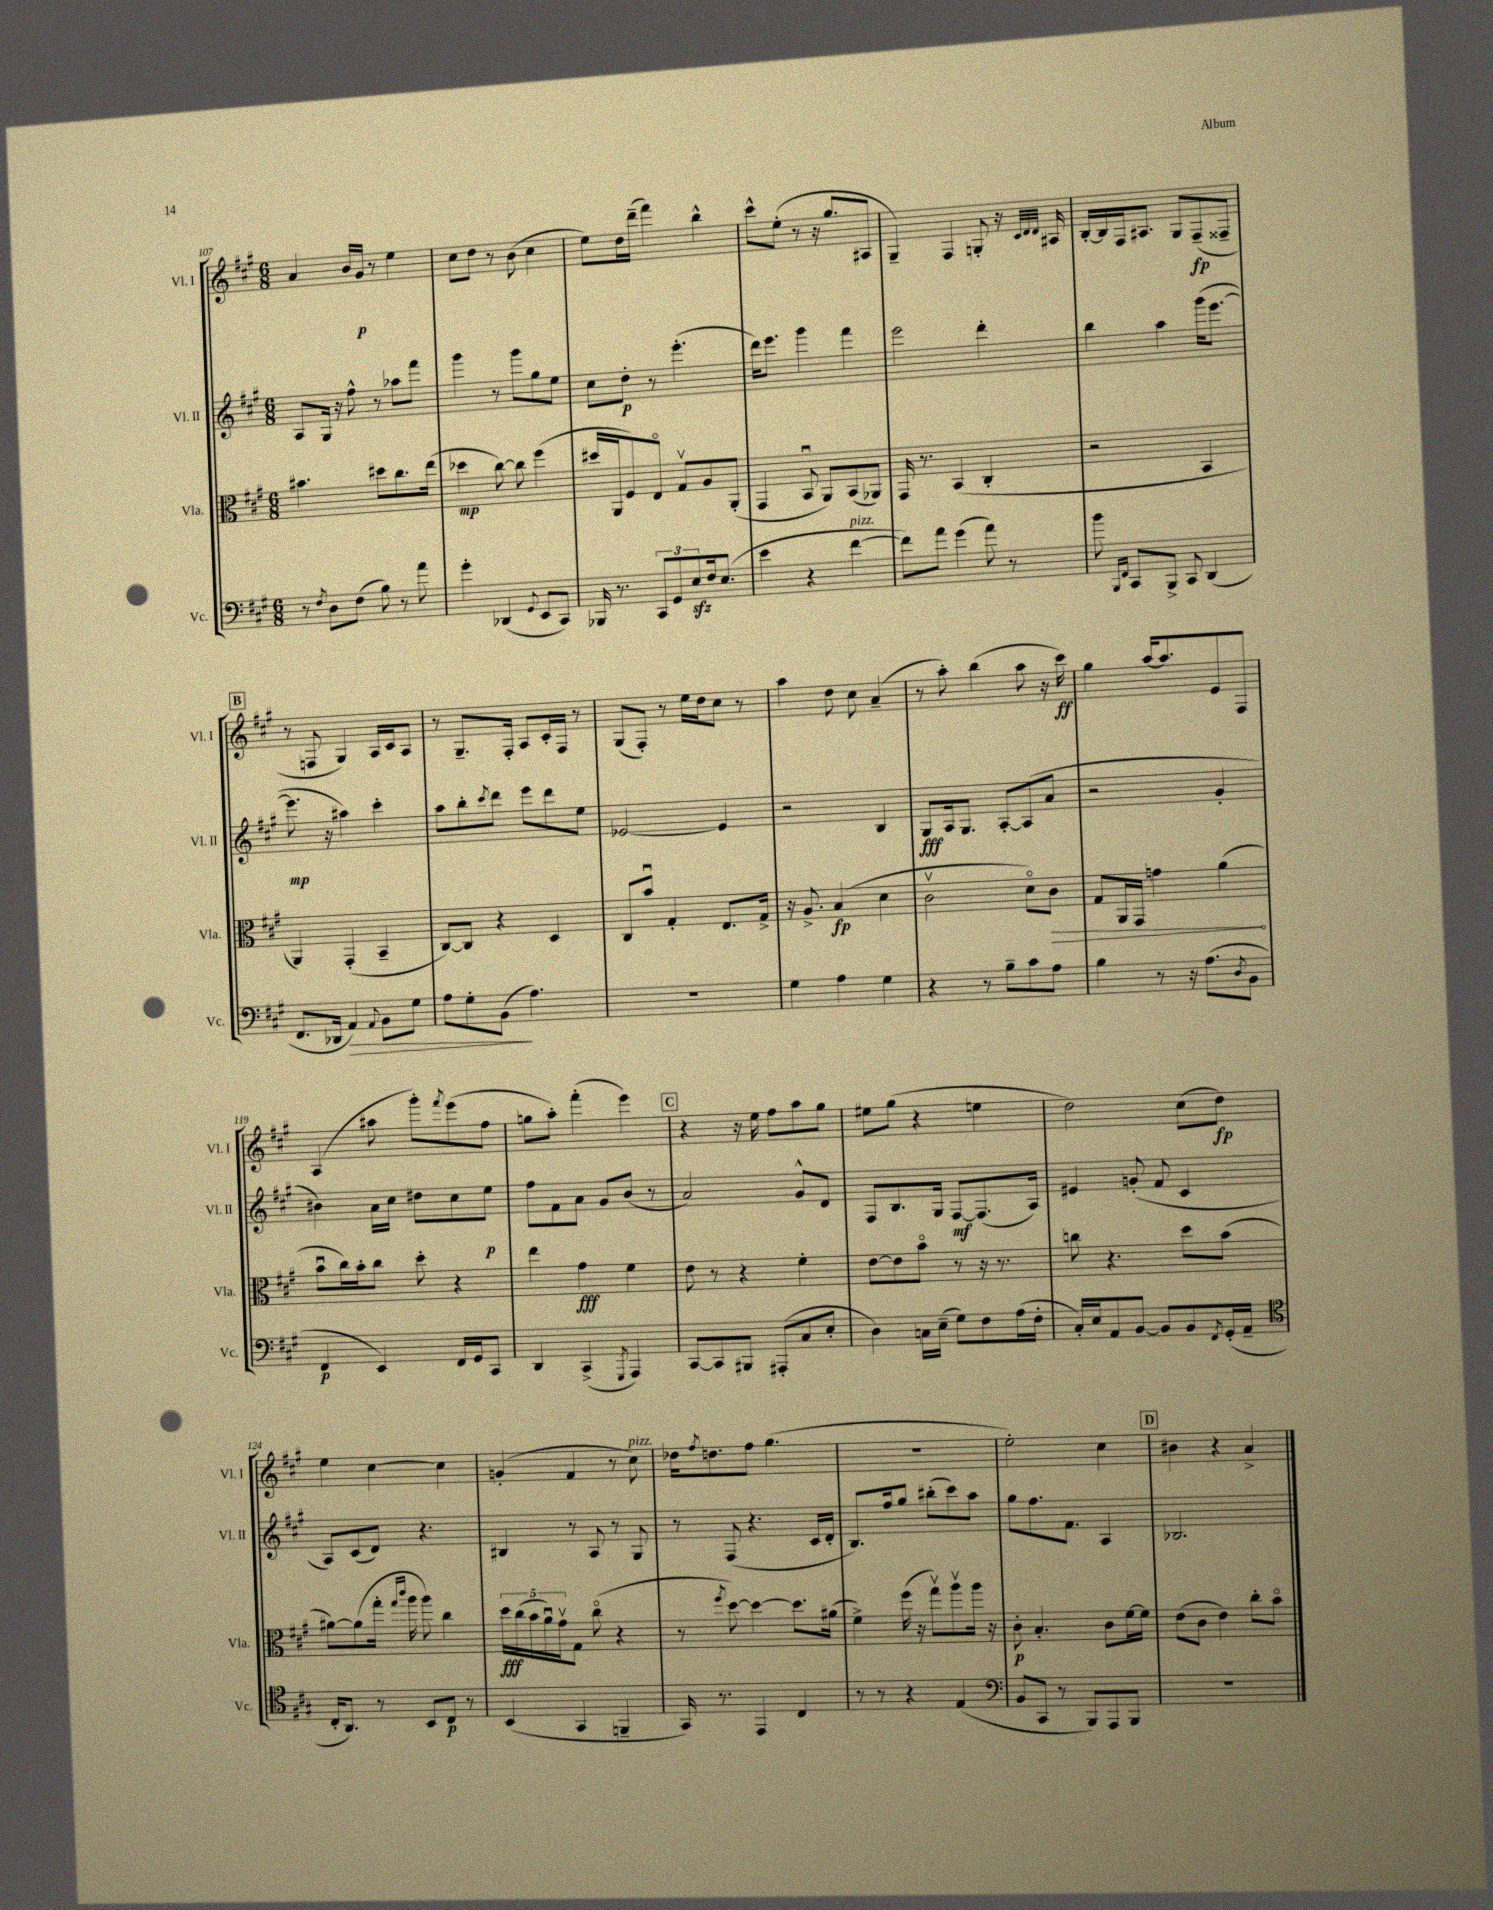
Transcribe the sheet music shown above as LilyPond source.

<<
\new StaffGroup <<
\new Staff = "s0" \with { instrumentName = "Vl. I" shortInstrumentName = "Vl. I" } {
    \clef treble \key a \major \numericTimeSignature \time 6/8
    a'4 b'16 gis'16\p r8 e''4 |
    cis''8 d''8 r8 b'8( cis''4 |
    e''8) d''16 d'''16--( fis'''4) b''4-^ |
    cis'''8-^ e''8-.( r8 r16 gis''8. ais8 |
    gis4--) fis4 g8-. r16 \grace { cis'32 d'32 d'32 } ais16 |
    b16~-. b16 fis16 ais8. gis8 fis8--\fp( fisis8-- |
    \mark \markup { \box "B" } r8 f8 gis4) a16 cis'16 a8 |
    r8 gis8.-- fis16-. a8 cis'16-. fis16 r8 |
    gis8( fis8-.) r8 e''16 d''16 cis''8 r8 |
    a''4 d''8 cis''8 a'4--( |
    r8 a''8-.) b''4( a''8 r16 cis'''16\ff) |
    gis''4 a''16~ a''8. e'8 fis8 |
    a4( ais''8 gis'''8-.) \acciaccatura { fis'''8 } e'''8( fis''8 |
    g''8 a''8-.) fis'''4-.( e'''4) |
    \mark \markup { \box "C" } r4 r16 e''16 fis''8 a''8 gis''8 |
    eis''8 gis''8( r4 e''4 |
    d''2) cis''8( d''8\fp) |
    e''4 cis''4~ cis''4 |
    g'4-.( fis'4 r8 cis''8^\markup { \italic "pizz." }) |
    des''16 \acciaccatura { fis''8 } d''8. fis''8 gis''4.( |
    R2. |
    e''2-.) cis''4 |
    \mark \markup { \box "D" } bis'4 r4 a'4-> \bar "|." |
}
\new Staff = "s1" \with { instrumentName = "Vl. II" shortInstrumentName = "Vl. II" } {
    \clef treble \key a \major \numericTimeSignature \time 6/8
    a8 gis16 r16 fis''8-^ r8 aes''8 fis'''8 |
    gis'''4 r8 gis'''8 gis''8 e''8 |
    cis''8 d''8-.\p r8 e'''4.-.( |
    d'''16) e'''8. gis'''4 fis'''4 |
    e'''2 d'''4-. |
    b''4 a''4 gis'''16( e'''8.~ |
    \mark \markup { \box "B" } e'''8.\mp r16 ais''4) cis'''4-. |
    a''8 b''8-. \acciaccatura { cis'''8 } d'''8 e'''8 d'''8 e''8 |
    ees'2~ ees'4 |
    r2 b4 |
    gis8\fff a16 gis8. a8~-. a8( a'8 |
    r2 gis'4-. |
    bis'4) a'16 cis''16 dis''8 cis''8 e''8\p |
    fis''8 fis'8 a'8 gis'8 b'8( r8 |
    \mark \markup { \box "C" } a'2) gis'8-^ d'8 |
    fis8 b8. gis16 fis8~\mf fis8.( a16) |
    eis'4 g'8-.( fis'8 cis'4 |
    a8) cis'8( d'8) r4. |
    bis4 r8 a8 r8 gis8 |
    r8 fis8( r4. cis'16 d'16-. |
    b8.) fis''16 gis''8 bis''8-.( cis'''8) a''8 |
    gis''8 fis''8. fis'8. a4 |
    \mark \markup { \box "D" } bes2. \bar "|." |
}
\new Staff = "s2" \with { instrumentName = "Vla." shortInstrumentName = "Vla." } {
    \clef alto \key a \major \numericTimeSignature \time 6/8
    bis'4. dis''8 cis''8. e''16( |
    des''4\mp cis''8~) cis''8 fis''4( |
    dis''16 a,16 fis8) e8\flageolet gis8\upbow a8 a,8-.( |
    gis,4 b,8\downbow a,8) b,8( aes,8) |
    gis,16 r8. b,4( cis4-. |
    r2 b,4 |
    \mark \markup { \box "B" } a,4) gis,4-.( b,4-- |
    cis8~) cis8 r4 d4 |
    cis8 b'8\downbow gis4-. e8. gis16-> |
    r16 a8.-> b4\fp( d'4 |
    cis'2\upbow d'8\flageolet) \once \override Hairpin.circled-tip = ##t cis'8\> |
    gis8 a,16 gis,16 g'4 a'4\!( |
    b'8\downbow cis''16) b'16-. cis''8 d''8-. r4 |
    e''4 gis'4\fff fis'4 |
    \mark \markup { \box "C" } e'8 r8 r4 fis'4-. |
    e'8~ e'8 b'8\flageolet r8 r16 r8. |
    c''8 r4. d''8 b'8( |
    ais'8~) ais'8( gis''16-. \grace { gis''16 cis'''16 } a''16 a''8) cis''4 |
    \tuplet 5/4 { d''16\fff cis''16( b'16 a'16\downbow) gis'16\upbow } gis8 cis''8\flageolet( r4 |
    r8 \acciaccatura { fis''8 } d''8~) d''4~ d''8. ais'16( |
    fis'4->) fis''16( r16 gis''8\upbow) a''8\upbow a''16 r16 |
    cis'8-.\p b4.-. cis'8 fis'16~ fis'16 |
    \mark \markup { \box "D" } e'8( cis'8 e'4) cis''8-. b'8\flageolet \bar "|." |
}
\new Staff = "s3" \with { instrumentName = "Vc." shortInstrumentName = "Vc." } {
    \clef bass \key a \major \numericTimeSignature \time 6/8
    r8 \acciaccatura { fis8 } d8 fis8( b8) r8 a'8 |
    gis'4-. des,4( \appoggiatura { gis,8 } e,8 cis,8) |
    bes,,16 r8. \tuplet 3/2 { cis,8 gis,8 e8\sfz } fis16 e8.( |
    e'4 r4 fis'4~^\markup { \italic "pizz." } |
    fis'8) a'8 gis'4( a'8) r8 |
    b'8 \grace { b,,16 fis,16 } cis,8 b,,8-> cis,8 d,4( |
    \mark \markup { \box "B" } fis,8. des,16 a,4\>) \appoggiatura { a,8 } b,8 gis8 |
    a8 gis8-. b,8\!( a4.) |
    R2. |
    gis4 a4 gis4 |
    r4 r8 b8-- cis'8 a8 |
    b4 r8 r16 a8.( \acciaccatura { d8 } b,8 |
    fis,4\p e,4) fis,16 gis,16 cis,8 |
    d,4 cis,4->( \acciaccatura { gis,,8 } a,,4) |
    \mark \markup { \box "C" } cis,8~ cis,8 bis,,8 ais,,8-.( cis8 e8-. |
    d4) c16 e16--( gis8) fis8 a16( fis16-. |
    cis16-.) e16 a,8 b,8~ b,8 b,8 \acciaccatura { fis,8 } gis,16-.( a,16-- |
    \clef tenor cis16-. a,8.) r8 b,8 cis8\p r8 |
    b,4( gis,4 f,4-- |
    gis,16) r8. e,4 cis4 |
    r8 r8 r4 e4( |
    \clef bass b,8 cis,8 r8 b,,8) a,,8 b,,8 |
    \mark \markup { \box "D" } R2. \bar "|." |
}
>>
>>
\layout { \context { \Score currentBarNumber = #107 } }
